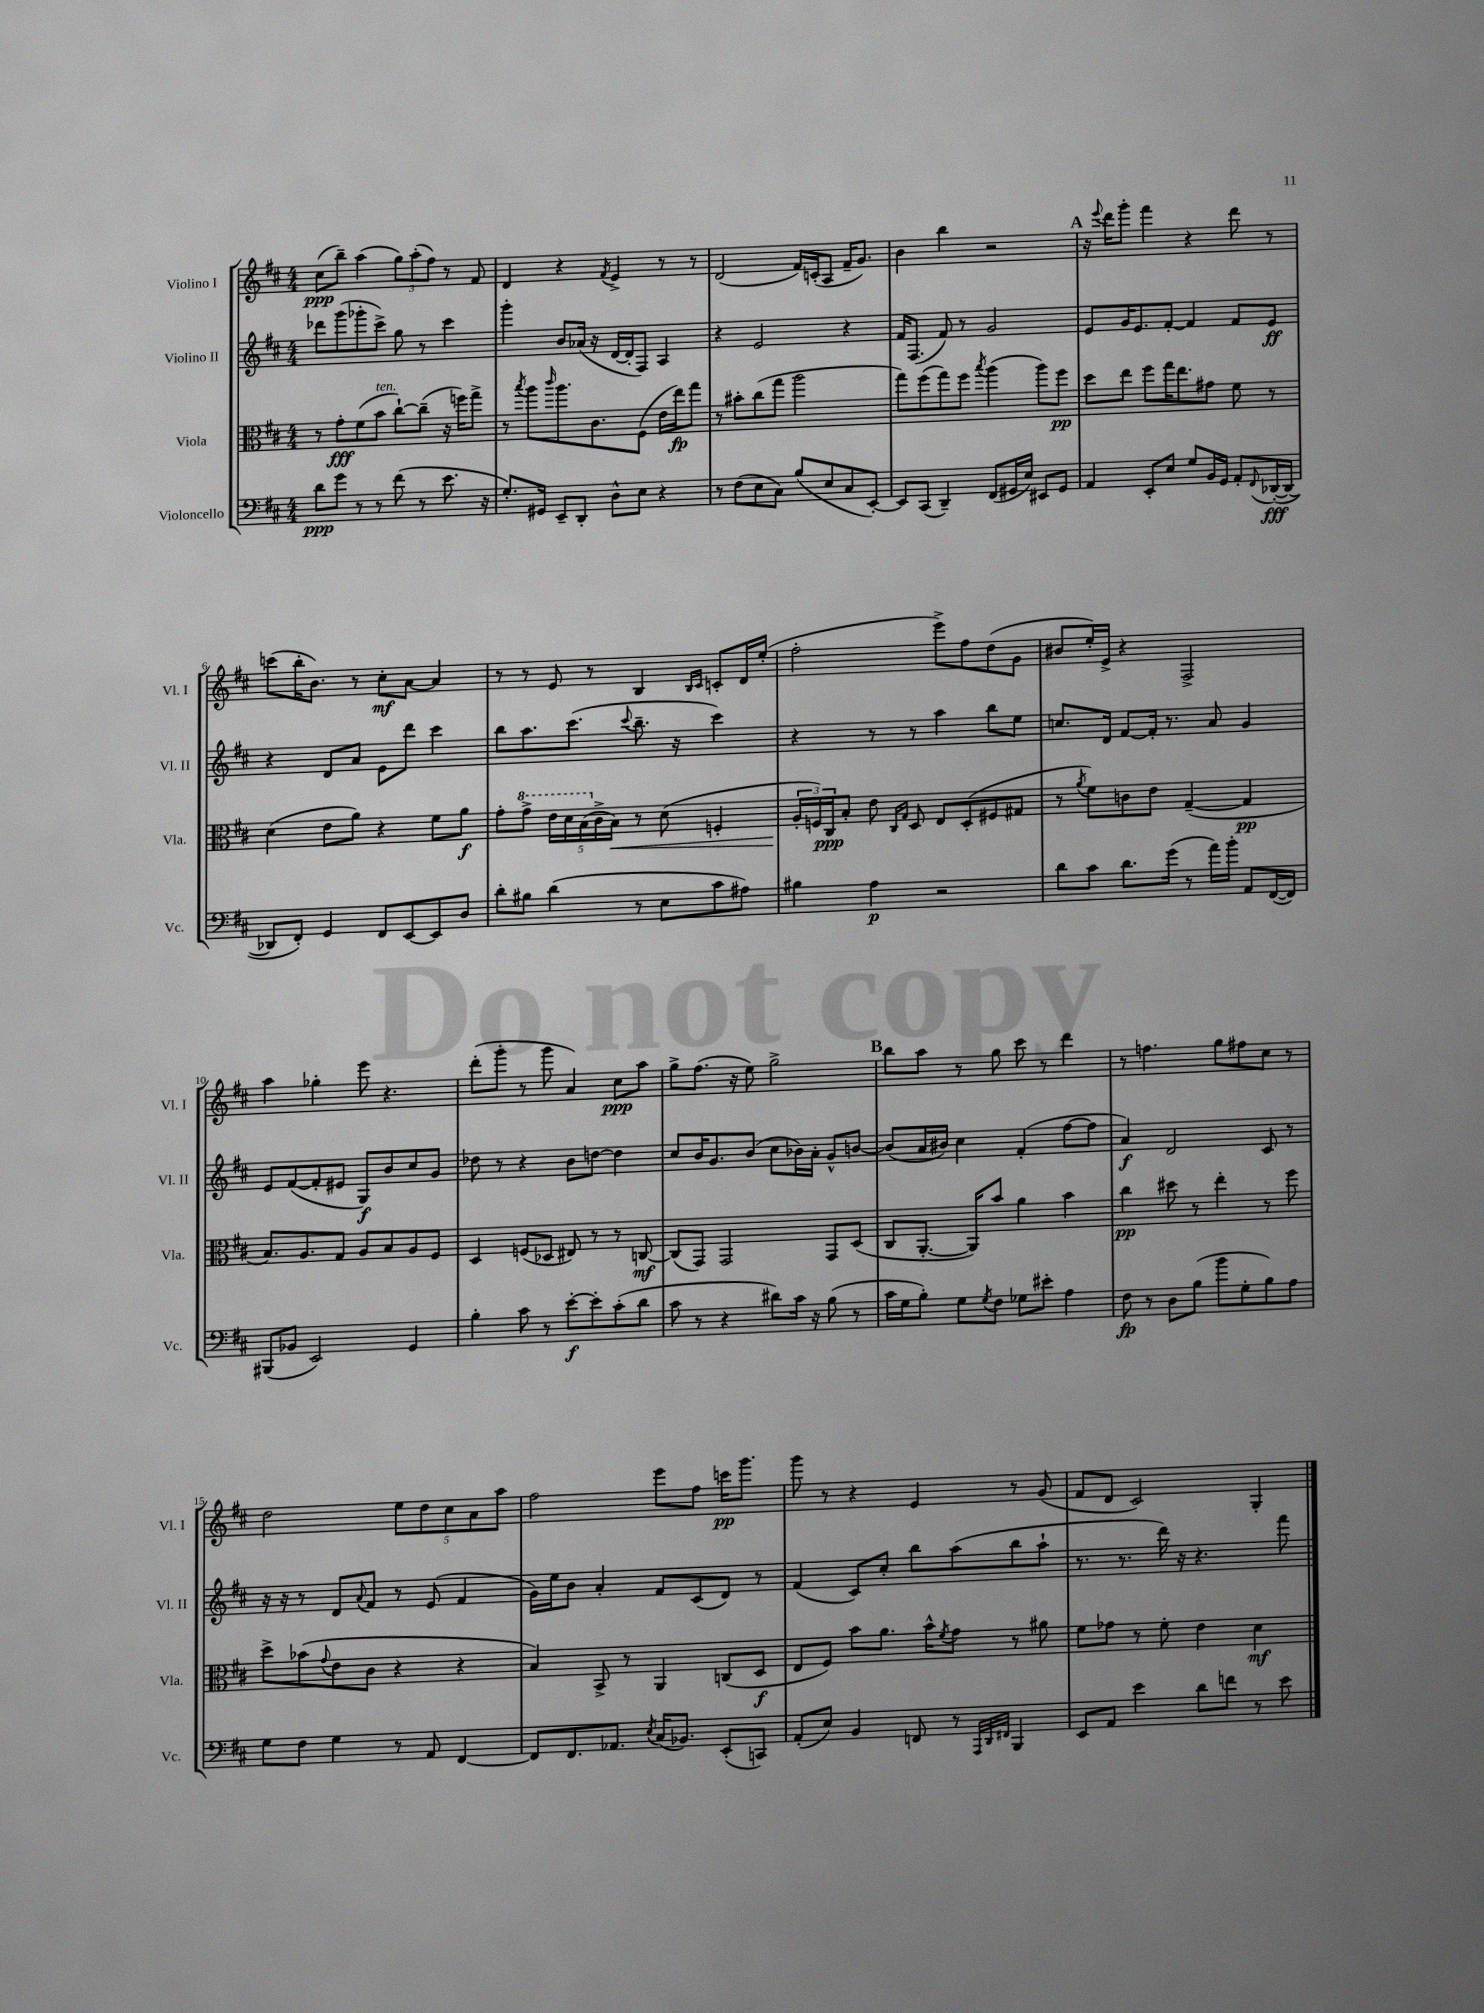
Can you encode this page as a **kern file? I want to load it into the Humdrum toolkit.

**kern	**kern	**kern	**kern
*staff4	*staff3	*staff2	*staff1
*clefF4	*clefC3	*clefG2	*clefG2
*k[f#c#]	*k[f#c#]	*k[f#c#]	*k[f#c#]
*M4/4	*M4/4	*M4/4	*M4/4
8d	8r	8ddd-	(8cc#
8g	8g'	(8ggg	8bb~)
8r	(8f#	8ggg-'	(4aa
8r	8b	8ccc#^)	.
(8f#	[8cc#`)	8gg	12gg)
.	.	.	(12aa'
8r	(8cc#~]	8r	.
.	.	.	12ff#)
8.e	16r	4ccc#	8r
.	16ff)	.	.
.	8gg^	.	8f#
16r	.	.	.
=	=	=	=
8.G')	8r	4ggg'	4d
.	8qbb	.	.
.	8aa	.	.
16GG#	.	.	.
.	16qqccc#	.	.
8EE~	8.aa	8b	4r
8DD'	.	(16a-	.
.	8.c#	16r	.
.	.	.	8qf#
8D^^	.	[16d	4e^
.	.	16d']	.
8E	(8F#	8F#)	.
4r	16e	4A	8r
.	16ee)	.	.
.	8gg	.	8r
=	=	=	=
8r	8r	4r	(2d
(8F#	8b#'	.	.
8E	(8cc#	2e	.
8C#)	8gg	.	.
(8B	2aa	.	16f#)
.	.	.	(16c'
8E	.	.	8A
8C#	.	4r	16f#~
.	.	.	8.g)
[8EE')	.	.	.
=	=	=	=
8EE]	8gg)	16f#	4b
.	.	(8.F#	.
(8CC#	(8ff#	.	.
4DD~)	8gg)	8f#)	4bb
.	8ff#	8r	.
.	8qbb	.	.
(8FF#	(4aa	2g	2r
16GG#	.	.	.
16E)	.	.	.
8EE#	8aa)	.	.
8GG#	8ff#	.	.
=	=	=	=
4AA	8dd	8e	16r
.	.	.	8qqeee
.	.	.	16ddd
.	8ee	16g	8ggg'
.	.	8.e	.
8EE'	8ff#	.	4fff#
8E	16gg	[8f#'	.
.	8.ee	.	.
8G	.	4f#]	4r
16BB	8g#	.	.
16GG	.	.	.
8AA'	8f#	8f#	8ddd
8qqFF#	.	.	.
([16DD-'	8r	8e	8r
16DD-_	.	.	.
=	=	=	=
8DD-]	(4d	4r	(8ccc
8FF#')	.	.	16bb'
.	.	.	8.b)
4GG	8e	8d	.
.	8a)	8a	8r
8FF#	4r	8e	8cc#'
[8EE	.	8ddd	[8a
8EE]	8f#	4ccc#	4a]
8D	8a	.	.
=	=	=	=
8d'	8g'	8bb	8r
8B#	8gg^	8.aa	8r
(4d	20ee	.	8e
.	20dd	.	.
.	.	(8.ccc#	.
.	(20b	.	.
.	.	.	8r
.	20c#^	.	.
.	20B)	.	.
.	.	8qqccc#	.
8r	8r	8.bb~	4B
8E	(8d	.	.
.	.	16r	.
.	.	.	16qqB
.	.	.	16qqc#
8c#	4F'	4ccc#)	8c'
8A#)	.	.	16d
.	.	.	(16ee'
=	=	=	=
4B#	24A'	4r	2ff#'
.	24F)	.	.
.	24C#	.	.
.	8B'	.	.
4A	8e	8r	.
.	16qqC#	.	.
.	16qqG	.	.
.	8D	8r	.
2r	8E	4aa	8eee^)
.	(8D'	.	8ff#
.	8F#	8bb	(8dd
.	8G#	8ee	8g
=	=	=	=
8d	8r	8.cc	8b#
.	8qa	.	.
8c#	8f#)	.	16ee')
.	.	16d	16e^
8.d	8c	[8f#	4r
.	8e	16f#']	.
(16g	.	8.r	.
8r	([4G~	.	2F#^
16a)	.	8a	.
16b'	.	.	.
8AA	4G]	4g	.
([16FF#	.	.	.
16FF#])	.	.	.
=	=	=	=
(8BBB#	8.B)	8e	4aa
8BB-	.	([8f#	.
.	8.A	.	.
2EE)	.	8f#']	4gg-'
.	8G	8e#	.
.	8A	8G)	8eee
.	8B	8b	4.r
4GG	8A	8cc#	.
.	8F#	8g	.
=	=	=	=
4B'	4D	8dd-	(8ddd'
.	.	8r	8ggg'
8c#	(8F	4r	8r
8r	8D-	.	8ggg
[8e'	8E#)	8b	4a)
8e']	8r	[8dd	.
(8c#'	8r	4dd]	8cc#
8d	[8C	.	8aa
=	=	=	=
8c#	(8C]	8cc#	8gg^
8r	8GG)	16b	(8.ff#
.	.	8.g	.
4r	2GG	.	.
.	.	.	16r
.	.	(8b	8ee)
8d#)	.	8cc#	2gg^
16c#	.	16b-)	.
16r	.	16a'	.
(8B	8GG	8g^^	.
8r	(8D	[8b	.
=	=	=	=
16c#	8C#	(8b]	8bb
16G	.	.	.
8B')	[8.AA'	16a	8aa
.	.	16b#)	.
8G	.	4cc#	8r
.	16AA])	.	.
8qG	.	.	.
8F#	8b	.	8gg
8G-	4a	(4f#'	8ccc#
8e#'	.	.	8r
4A	4b	[8ff#	4ddd
.	.	8ff#]	.
=	=	=	=
8F#	4cc#	4a)	8r
8r	.	.	4.ff
8D	8dd#	2d	.
(8B	8r	.	.
8b	4ee'	.	8gg
8G'	.	.	8ff#
8B)	8r	8c#	8cc#
8A	8ff#	8r	8r
=	=	=	=
8G	8dd^	16r	2dd
.	.	16r	.
8F#	(8b-	8r	.
.	8qqg	.	.
4G	8e	8d	.
.	.	8qqa	.
.	8c#	8f#	.
8r	4r	8r	10ee
.	.	.	10dd
8AA	.	(8e	.
.	.	.	10cc#
[4FF#	4r	4f#	.
.	.	.	10a
.	.	.	10aa
=	=	=	=
8FF#]	4B)	16g)	2ff#
.	.	16ee	.
8.FF#	.	8b	.
.	8BB^	4a'	.
8.AA-	.	.	.
.	8r	.	.
8qE	.	.	.
(16C#	4AA	8f#	8eee
8.BB-)	.	.	.
.	.	(8c#	8ff#
(8EE'	(8C	8d)	16ccc
.	.	.	8.ggg
8CC)	8D	8r	.
=	=	=	=
(8AA'	8E	(4f#	8ggg
8E)	8F#)	.	8r
4BB	8b	8c#)	4r
.	8.a	8cc#'	.
8FF	.	8bb	4e
.	16b^^	.	.
.	8qf#	.	.
8r	8g	(8aa	.
32qqAAA	.	.	.
32qqDD	.	.	.
32qqFF#	.	.	.
4BBB	8r	8bb	8r
.	8a#	8aa`	(8g
=	=	=	=
8EE	8f#	8.r	8f#
8AA	8g-	.	8d
.	.	8.r	.
4e	8r	.	2c#)
.	8f#'	16ddd)	.
.	.	16r	.
8d	4e	4.r	.
8f	.	.	.
8r	4d	.	4G'
8e	.	8fff#	.
==	==	==	==
*-	*-	*-	*-
